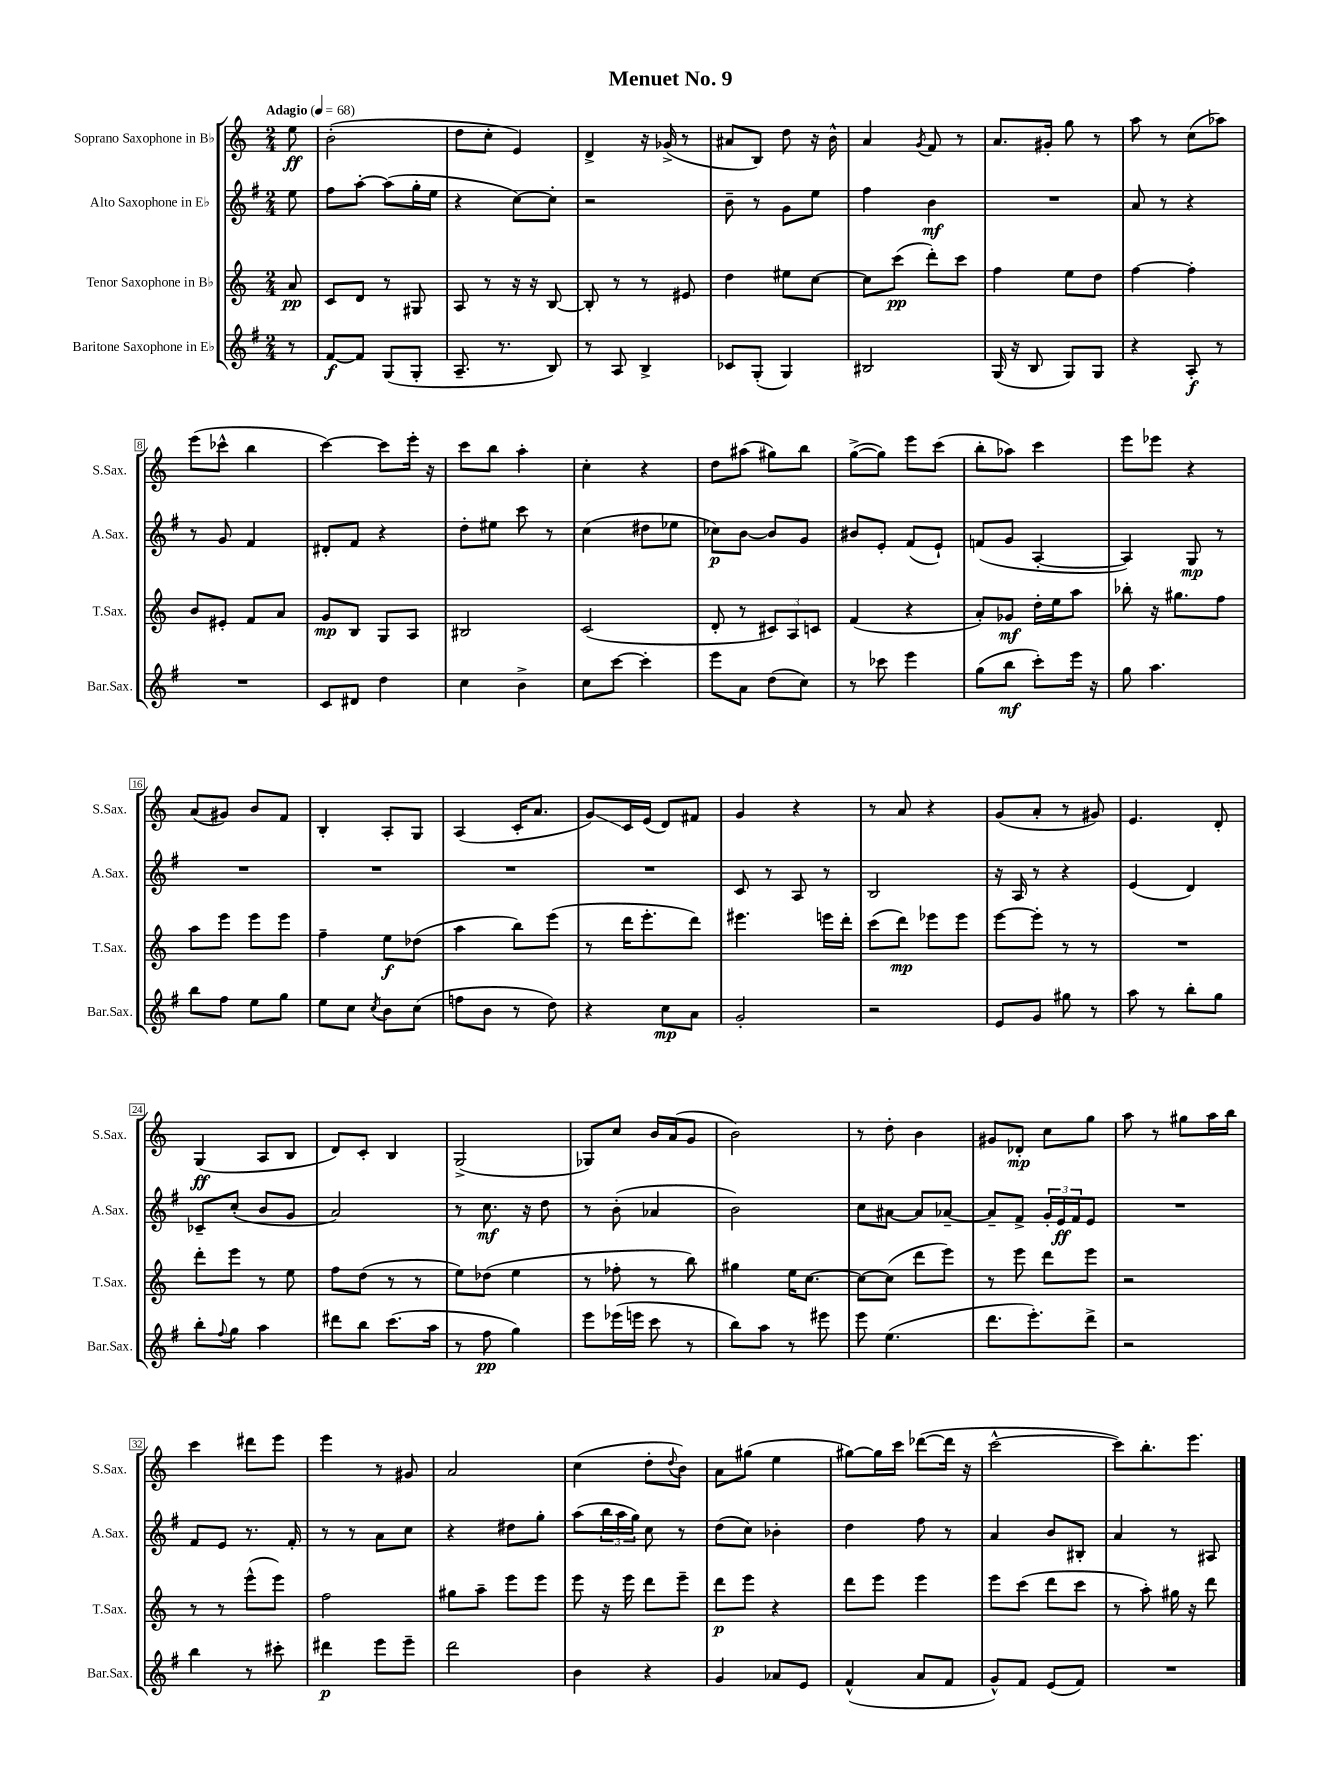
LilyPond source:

\header { title = "Menuet No. 9" }
<<
\new StaffGroup <<
\new Staff = "s0" \with { instrumentName = "Soprano Saxophone in Bb" shortInstrumentName = "S.Sax." } {
    \clef treble \key c \major \numericTimeSignature \time 2/4 \partial 8 \tempo "Adagio" 4 = 68
    e''8\ff |
    b'2-.( |
    d''8 c''8-. e'4) |
    d'4-> r16 ges'16->( r8 |
    ais'8 b8) d''8 r16 b'16-^ |
    a'4 \acciaccatura { g'8 } f'8 r8 |
    a'8. gis'16-. g''8 r8 |
    a''8 r8 c''8( aes''8) |
    e'''8( ces'''8-^ b''4 |
    c'''4~) c'''8 e'''16-. r16 |
    c'''8 b''8 a''4-. |
    c''4-. r4 |
    d''8 ais''8( gis''8) b''8 |
    g''8~->( g''8) e'''8 c'''8( |
    b''8-. aes''8) c'''4 |
    e'''8 ees'''8 r4 |
    a'8( gis'8) b'8 f'8 |
    b4-. a8-. g8 |
    a4( c'16-. a'8. |
    g'8\glissando) c'16 e'16( d'8) fis'8 |
    g'4 r4 |
    r8 a'8 r4 |
    g'8( a'8-. r8 gis'8) |
    e'4. d'8-. |
    g4\ff( a8 b8 |
    d'8) c'8-. b4 |
    g2->( |
    ges8) c''8 b'16 a'16( g'8 |
    b'2) |
    r8 d''8-. b'4 |
    gis'8 des'8-.\mp c''8 g''8 |
    a''8 r8 gis''8 a''16 b''16 |
    c'''4 dis'''8 e'''8 |
    e'''4 r8 gis'8 |
    a'2 |
    c''4( d''8-. \appoggiatura { d''8 } b'8) |
    a'8 gis''8( e''4 |
    gis''8~) gis''16 c'''16 des'''8~( des'''16 r16 |
    c'''2~-^ |
    c'''8) b''8.-. e'''8. \bar "|." |
}
\new Staff = "s1" \with { instrumentName = "Alto Saxophone in Eb" shortInstrumentName = "A.Sax." } {
    \clef treble \key g \major \numericTimeSignature \time 2/4 \partial 8
    e''8 |
    fis''8 a''8~-. a''8( g''16-. e''16 |
    r4 c''8~) c''8-. |
    r2 |
    b'8-- r8 g'8 e''8 |
    fis''4 b'4\mf |
    R2 |
    a'8 r8 r4 |
    r8 g'8 fis'4 |
    dis'8-. fis'8 r4 |
    d''8-. eis''8 c'''8 r8 |
    c''4( dis''8 ees''8 |
    ces''8\p) b'8~ b'8 g'8 |
    bis'8 e'8-. fis'8( e'8-!) |
    f'8( g'8 a4~-. |
    a4) g8\mp r8 |
    R2 |
    R2 |
    R2 |
    R2 |
    c'8 r8 a8 r8 |
    b2 |
    r16 a16 r8 r4 |
    e'4( d'4) |
    ces'8-- c''8-.( b'8 g'8 |
    a'2) |
    r8 c''8.\mf r16 d''8 |
    r8 b'8-.( aes'4 |
    b'2) |
    c''8 ais'8~ ais'8 aes'8~-- |
    aes'8-- fis'8-> \tuplet 3/2 { g'16-. e'16\ff fis'16 } e'8 |
    R2 |
    fis'8 e'8 r8. fis'16-. |
    r8 r8 a'8 c''8 |
    r4 dis''8 g''8-. |
    a''8( \tuplet 3/2 { b''16 a''16 g''16) } c''8 r8 |
    d''8( c''8) bes'4-. |
    d''4 fis''8 r8 |
    a'4 b'8 bis8-. |
    a'4 r8 ais8 \bar "|." |
}
\new Staff = "s2" \with { instrumentName = "Tenor Saxophone in Bb" shortInstrumentName = "T.Sax." } {
    \clef treble \key c \major \numericTimeSignature \time 2/4 \partial 8
    a'8\pp |
    c'8 d'8 r8 gis8 |
    a8 r8 r16 r16 b8~ |
    b8-. r8 r8 eis'8 |
    d''4 eis''8 c''8~ |
    c''8 c'''8\pp( d'''8-.) c'''8 |
    f''4 e''8 d''8 |
    f''4~ f''4-. |
    b'8 eis'8-. f'8 a'8 |
    g'8\mp b8 g8 a8 |
    bis2 |
    c'2( |
    d'8-. r8 \tuplet 3/2 { cis'8) a8 c'8 } |
    f'4( r4 |
    a'8-.) ges'8\mf d''16-. e''16 a''8 |
    bes''8-. r16 gis''8. f''8 |
    a''8 e'''8 e'''8 e'''8 |
    f''4-- e''8\f des''8( |
    a''4 b''8) e'''8( |
    r8 d'''16 e'''8.-. d'''8) |
    eis'''4. e'''16 d'''16-. |
    c'''8( d'''8\mp) ees'''8 ees'''8 |
    e'''8~ e'''8-. r8 r8 |
    R2 |
    d'''8-. e'''8 r8 e''8 |
    f''8 d''8( r8 r8 |
    e''8) des''8( e''4 |
    r8 fes''8-. r8 b''8) |
    gis''4 e''16 c''8.~ |
    c''8~ c''8( d'''8 e'''8) |
    r8 e'''8 d'''8 e'''8 |
    r2 |
    r8 r8 e'''8-^( e'''8) |
    f''2 |
    gis''8 a''8-- e'''8 e'''8 |
    e'''8 r16 e'''16 d'''8 e'''8-- |
    d'''8\p e'''8 r4 |
    d'''8 e'''8 e'''4 |
    e'''8 c'''8( d'''8 c'''8 |
    r8 a''8-.) gis''16 r16 d'''8 \bar "|." |
}
\new Staff = "s3" \with { instrumentName = "Baritone Saxophone in Eb" shortInstrumentName = "Bar.Sax." } {
    \clef treble \key g \major \numericTimeSignature \time 2/4 \partial 8
    r8 |
    fis'8~\f fis'8 g8( g8-. |
    a8.-- r8. b8) |
    r8 a8 b4-> |
    ces'8 g8-.( g4) |
    bis2 |
    g16( r16 b8 g8) g8 |
    r4 a8-.\f r8 |
    R2 |
    c'8 dis'8 d''4 |
    c''4 b'4-> |
    c''8 c'''8~ c'''4-. |
    e'''8 a'8 d''8( c''8) |
    r8 ces'''8 e'''4 |
    g''8( b''8\mf c'''8-.) e'''16 r16 |
    g''8 a''4. |
    b''8 fis''8 e''8 g''8 |
    e''8 c''8 \acciaccatura { c''8 } b'8 c''8( |
    f''8 b'8 r8 d''8) |
    r4 c''8\mp a'8 |
    g'2-. |
    r2 |
    e'8 g'8 gis''8 r8 |
    a''8 r8 b''8-. g''8 |
    b''8-. \appoggiatura { fis''8 } g''8 a''4 |
    dis'''8 b''8 c'''8.( a''16 |
    r8 fis''8\pp g''4) |
    e'''8 ees'''16( e'''16 c'''8 r8 |
    b''8) a''8 r8 eis'''8 |
    e'''8 e''4.( |
    d'''8. e'''8.-.) d'''8-> |
    r2 |
    b''4 r8 cis'''8-. |
    dis'''4\p e'''8 e'''8-- |
    d'''2 |
    b'4 r4 |
    g'4 aes'8 e'8 |
    fis'4-^( a'8 fis'8 |
    g'8-^) fis'8 e'8( fis'8) |
    R2 \bar "|." |
}
>>
>>
\layout { \context { \Score \override BarNumber.stencil = #(make-stencil-boxer 0.1 0.3 ly:text-interface::print) } }
